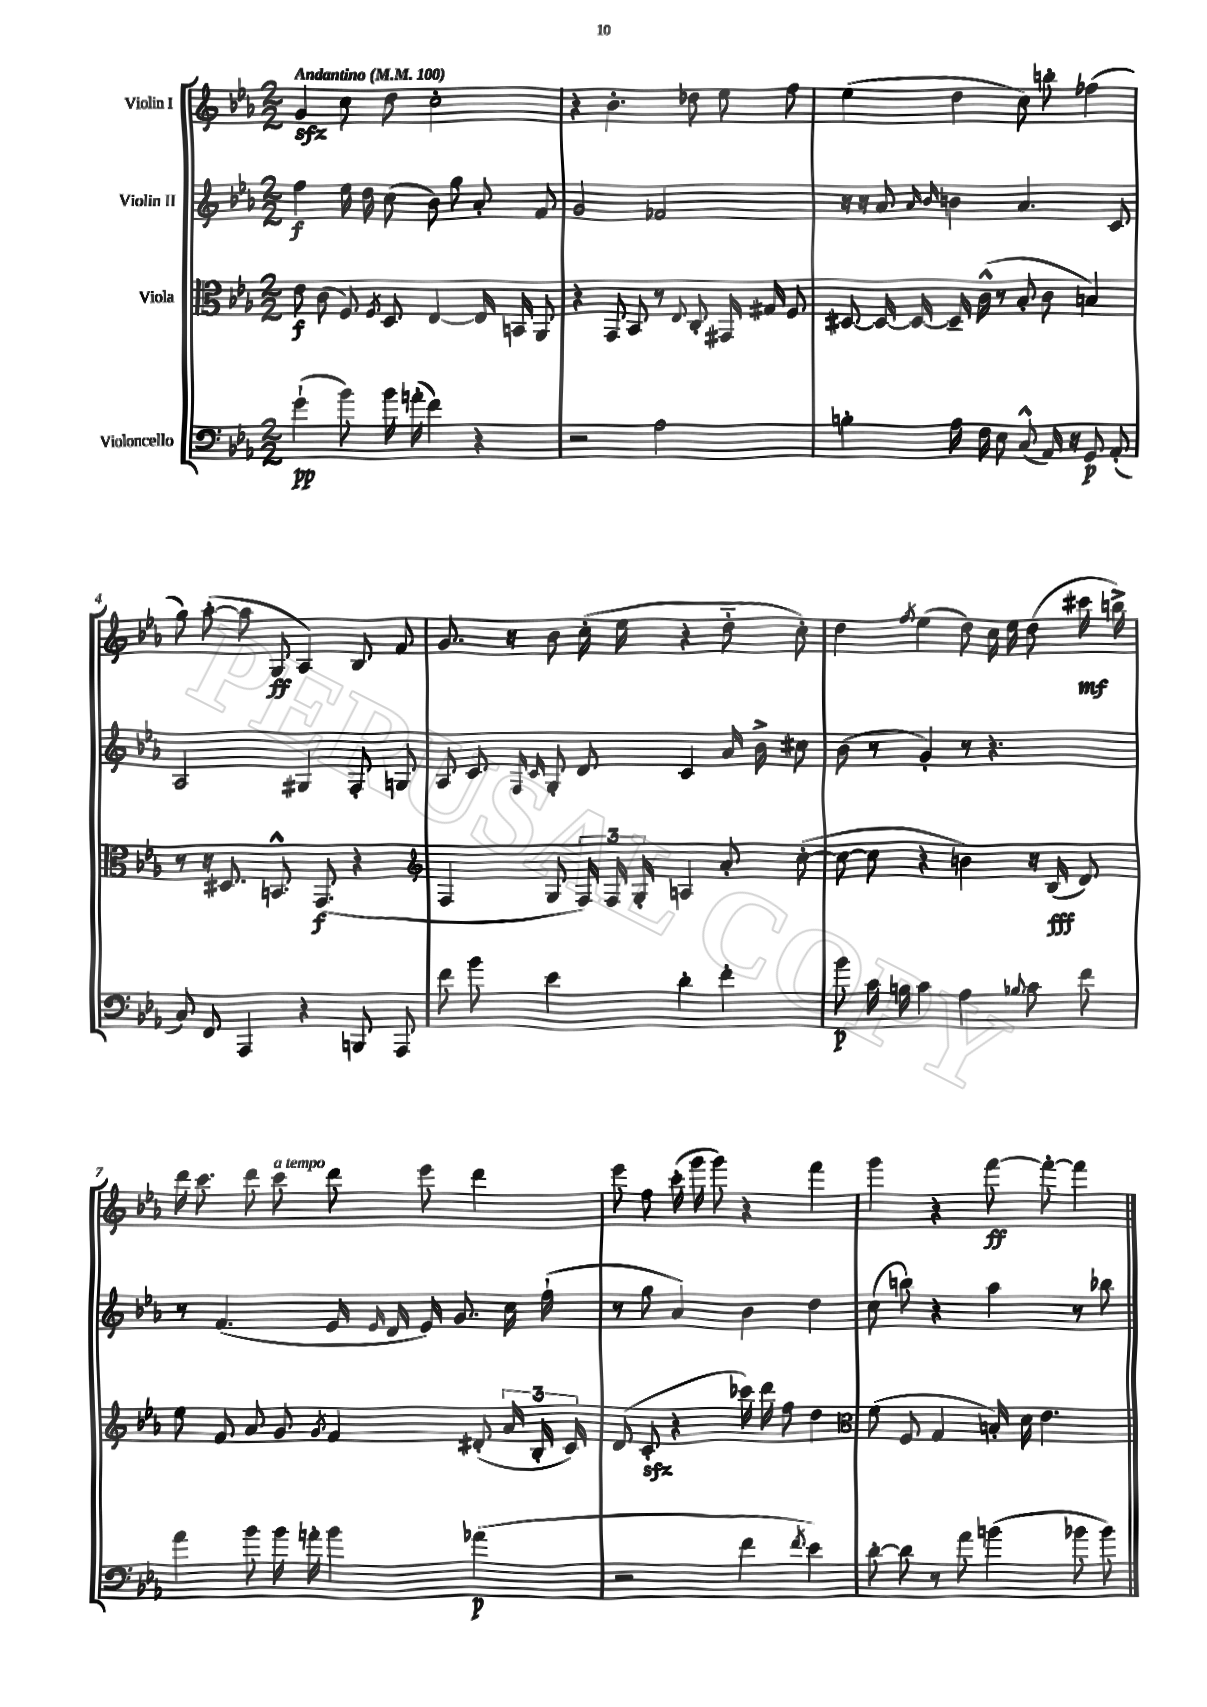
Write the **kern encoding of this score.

**kern	**kern	**kern	**kern
*staff4	*staff3	*staff2	*staff1
*clefF4	*clefC3	*clefG2	*clefG2
*k[b-e-a-]	*k[b-e-a-]	*k[b-e-a-]	*k[b-e-a-]
*M2/2	*M2/2	*M2/2	*M2/2
*MM100	*MM100	*MM100	*MM100
(4g`	8e-	4ff	4g
.	(8c	.	.
8b-)	8F)	16ee-	8cc
.	.	16dd	.
.	8qF	.	.
16b-	8D	(8cc	8dd
(16a'	.	.	.
4f)	[4E-	8b-)	2cc'
.	.	8gg	.
4r	16E-]	8a-'	.
.	16BB	.	.
.	8AA-	8f	.
=	=	=	=
2r	4r	2g	4r
.	8GG	.	4.b-'
.	8BB-	.	.
2A-	8r	2f-	.
.	8qqE-	.	.
.	8C'	.	8dd-
.	16GG#	.	8ee-
.	16G#	.	.
.	8F	.	8ff
=	=	=	=
4B'	[8D#	16r	(4ee-
.	.	16r	.
.	16D#_	8a-	.
.	16D#_	.	.
.	.	16qqa-	.
.	.	16qqb-	.
16A-	16D#~]	4b	4dd
16F	(16c^^	.	.
8E-	8r	.	.
(8C^^	8B-'	4.a-	8cc)
16AA-)	8c	.	8bb'
16r	.	.	.
8GG	4B)	.	(4ff-
(8AA-'	.	8c	.
=	=	=	=
8C)	8r	2A-	8gg)
8FF	16r	.	([8aa-'
.	8.D#	.	.
4AAA-	.	.	8aa-]
.	8.BB^^	.	8G
4r	.	4G#	4A-)
.	(8.GG	.	.
8BBB	4r	8F'	8B-
8AAA-	.	8G	8f
=	=	=	=
*	*clefG2	*	*
8f	4F	8A-	8.g
8b-	.	8c	.
.	.	.	16r
.	.	16qqF	.
.	.	16qqc	.
4e-	8G	8G'	8b-
.	24F)	8d	(16cc'
.	24F	.	.
.	.	.	16ee-
.	24G'	.	.
4d'	4A	4c	4r
4f'	8a-'	16a-	8dd'~
.	.	16b-^	.
.	([8cc'	8cc#	8cc')
=	=	=	=
8b-	8cc_	(8b-	4dd
16c	8cc]	8r	.
16B	.	.	.
.	.	.	8qff
4c	4r	4g')	(4ee-
4A-	4b)	8r	8dd)
.	.	4.r	16cc
.	.	.	16ee-
8qqB-	.	.	.
8c	16r	.	(8dd
.	(16B-	.	.
8f	8d)	.	16ccc#
.	.	.	16bb^)
=	=	=	=
4a-	8ee-	8r	16ddd
.	.	.	8.ccc
.	8f	(4.f	.
8b-	8a-	.	8ddd
16b-	8g	.	8ccc
16a'	.	.	.
.	8qg	.	.
4b-	4f	16e-	8ddd
.	.	16qqe-	.
.	.	16d	.
.	.	16e-)	8eee-
.	.	8.g	.
(4a-	(8d#'	.	4ddd
.	24a-	16cc	.
.	24B-'	.	.
.	.	(16ff`	.
.	24c)	.	.
=	=	=	=
2r	(8d	8r	8eee-
.	8c'	8gg	8ff
.	4r	4a-)	(16ccc'
.	.	.	16ggg
.	.	.	8ggg)
4f	16ccc-)	4b-	4r
.	16ddd	.	.
.	8ff	.	.
8qf	.	.	.
4e-)	4dd	4dd	4fff
=	=	=	=
*	*clefC3	*	*
[8d'	(8f	(8cc	4ggg
8d]	8F	8bb)	.
8r	4G	4r	4r
8a-	.	.	.
(4b	16B')	4aa-	[8fff
.	16d	.	.
.	4.e-	.	8fff'_
8b-	.	8r	4fff]
8b-)	.	8bb-	.
==	==	==	==
*-	*-	*-	*-
